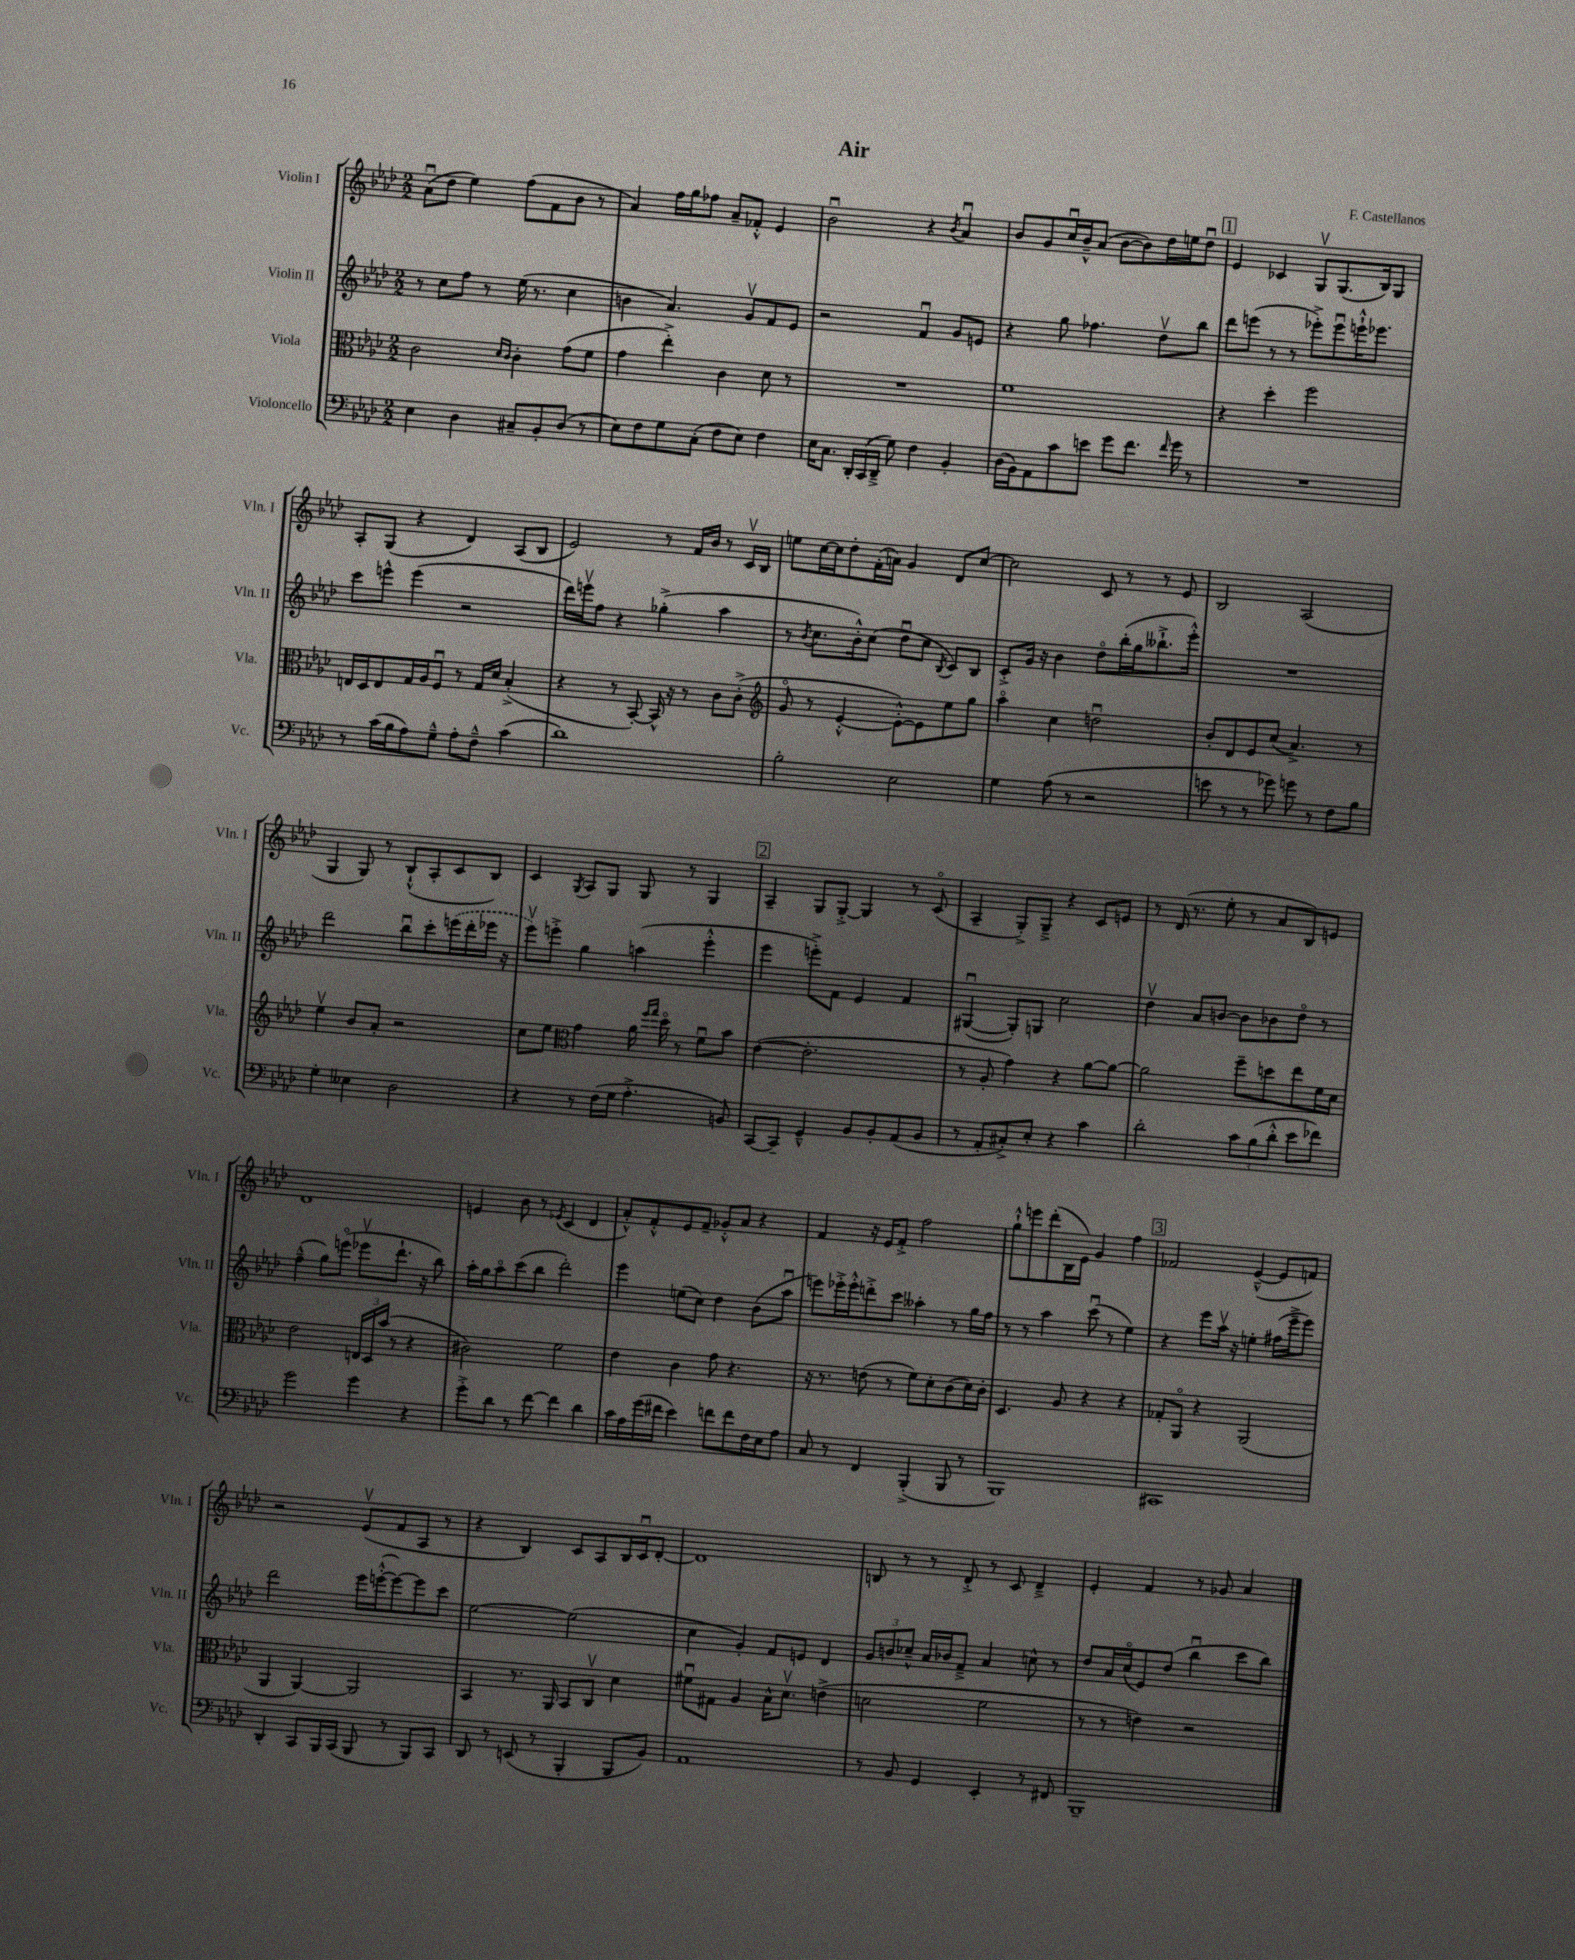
\header { title = "Air" composer = "F. Castellanos" }
<<
\new StaffGroup <<
\new Staff = "s0" \with { instrumentName = "Violin I" shortInstrumentName = "Vln. I" } {
    \clef treble \key aes \major \numericTimeSignature \time 2/2
    \autoBeamOff aes'8[\downbow( des''8] ees''4) f''8[( f'8 bes'8] r8 |
    aes'4) f''16[ g''16 fes''8] aes'8[-- fes'8]-.-^ ees'4 |
    bes'2\downbow r4 \acciaccatura { bes'8 } aes'4\downbow |
    bes'8[ g'8 c''16\downbow bes'16---^ aes'8]( bes'8[~ bes'8) des''16 e''16 des''8]\downbow |
    \mark \markup { \box "1" } ees'4 ces'4 g8[\upbow g8.( bes16) g8] |
    aes8[-. g8]( r4 des'4) aes8[( bes8] |
    ees'2) r8 f'16[ bes'16] r8 c'16[\upbow bes16] |
    e''8[ c''16~ c''16 des''8-. f'16-.( a'16]) g'4 des'8[ c''8]~ |
    c''2 c'8 r8 r8 ees'8 |
    bes2 aes2( |
    g4 g8) r8 bes8[-!-^( aes8-. c'8 bes8]) |
    c'4 \acciaccatura { g8 } aes8[ g8] g8 r8 g4 |
    \mark \markup { \box "2" } aes4-- g8[ g8]~-.-> g4 r8 c'8\flageolet( |
    aes4-- g8[-.->) g8]---> r4 c'8[ e'8] |
    r8 des'16( r8. ees''8-. r8 aes'8[ bes8) e'8] |
    des'1 |
    e'4 bes'8 r8 \acciaccatura { ees'8 } c'4( des'4 |
    aes'8[-.-^) f'8-.-^ ees'8 f'8]-- ges'8[-.-^ aes'8] r4 |
    f'4 r16 ees'16[ f'8]-.-> f''2 |
    g''8[-!-^ e'''8 des'''8-.( bes16 ees'16]) g'4 f''4 |
    \mark \markup { \box "3" } fes'2 ees'4~---^( ees'8[ f'8]) |
    r2 ees'8[\upbow( f'8 aes8] r8 |
    r4 bes4) c'8[ aes8 bes16 c'16\downbow des'8]~-. |
    des'1 |
    b8 r8 r8 des'8-.-> r8 c'8 des'4---> |
    ees'4-. f'4 r8 ges'8 aes'4 \bar "|." |
}
\new Staff = "s1" \with { instrumentName = "Violin II" shortInstrumentName = "Vln. II" } {
    \clef treble \key aes \major \numericTimeSignature \time 2/2
    \autoBeamOff r8 c''8[ f''8] r8 ees''16( r8. c''4 |
    b'4 aes'4.) g'8[\upbow f'8 ees'8] |
    r2 f'4\downbow g'8[ e'8] |
    r4 g''8 fes''4. des''8[\upbow bes''8] |
    \mark \markup { \box "1" } des'''8[ e'''8]( r8 r8 ees'''8[-.->) ees'''8\downbow e'''16-!-^ ees'''8.] |
    c'''8[ e'''8]-^ e'''4( r2 |
    des'''16[) e'''16\upbow f''8] r4 ges''4-.->( aes''4 |
    r8 \acciaccatura { bes'8 } c''8.[ bes'16-.-^) c''8]( des''8[\downbow c''8] \acciaccatura { bes8 } c'8[) bes8] |
    c'8[-.-> g'16] r16 bes'4 des''8[\flageolet bes''16-.( g''16 beses''8.-!-> ees'''16]-.-^) |
    R1 |
    des'''2 bes''8[\downbow c'''8-. \once \slurDashed e'''16( des'''16-. ees'''16] r16 |
    ees'''8[\upbow) e'''8]-.-> g''4 a''4( e'''4-.-^ |
    \mark \markup { \box "2" } ees'''4 e'''8[-.->) f'8] ees'4 f'4 |
    gis4~\downbow( gis8[-.) g8] c''2 |
    des''4\upbow aes'8[ b'8]~ b'8[ bes'8 des''8]\flageolet r8 |
    f''4---^( g''8[) e'''8]\flageolet( ees'''8[\upbow des'''8.]-! r16 bes''8) |
    aes''16[-. g''16 aes''8\flageolet c'''8( bes''8] des'''2-.) |
    ees'''4 e''8[( c''8]) des''4 bes'8[( aes''8]\downbow |
    e'''8[) ees'''16-.-> ees'''16-.-^ d'''8-.-> c'''8] aeses''4-. r8 g''16[ f''16] |
    r8 r8 aes''4 c'''8\downbow( r8 ees''4) |
    \mark \markup { \box "3" } r4 ees'''8[ aes''16]\upbow r16 e''4-. fis''16[( ees'''16---> ees'''8]) |
    des'''2 ees'''16[ e'''16~-.-^( e'''8~) e'''8 c'''8] |
    ees''2~ ees''2( |
    c''4 g'4-.) f'8[ e'8] des'4 |
    \tuplet 3/2 { g'8[ b'8 ces''8]---^ } aes'16[ bes'16 f'8]---> aes'4 c''8-^ r8 |
    des''8[ aes'16 c''16\flageolet( ees'8) des''8]( bes''4\downbow c'''8[ bes''8]) \bar "|." |
}
\new Staff = "s2" \with { instrumentName = "Viola" shortInstrumentName = "Vla." } {
    \clef alto \key aes \major \numericTimeSignature \time 2/2
    \autoBeamOff c'2 \grace { des'16[ c'16] } c'4-. g'8[( f'8] |
    g'4 ees''4-.->) c'4 des'8 r8 |
    R1 |
    f'1 |
    \mark \markup { \box "1" } r4 des''4-. f''2 |
    e16[ des16 e8 g16 aes16 f8]\downbow r8 g16[ des'16] bes4-.->( |
    r4 r8 bes,8~-.) bes,16-^ r16 r8 c'8[ c'8]-.->( |
    \clef treble g'8\flageolet r8 ees'4~-.-^ ees'8[~-.-^) ees'8 ees''8 g''8] |
    aes''4\flageolet c''4 d''2\downbow |
    bes'8[-. des'8 ees'8 c''8]( aes'4.->) r8 |
    ees''4\upbow bes'8[ aes'8]-. r2 |
    c''8[ ees''8] \clef alto g'4 aes'16 \grace { f''16[ g''16] } des''16\flageolet r8 f'8[\downbow bes'8] |
    \mark \markup { \box "2" } ees'4~( ees'2.-. |
    r8 aes8-. g'4) r4 aes'8[~ aes'8]~ |
    aes'2 f''8[-- d''8 ees''8 f'16 des'16] |
    ees'2 \tuplet 3/2 { e16[ des16 bes'16]( } r8 r4 |
    cis'2) f'2 |
    ees'4 c'4 g'8 r4. |
    r16 r8. e'8( r8 f'8[) des'8-. c'8( des'16) c'16]-. |
    des4. aes8 r4 r4 |
    \mark \markup { \box "3" } ges8[-. aes,8]\flageolet r4 aes,2( |
    aes,4 aes,4~) aes,2 |
    bes,4 r8. aes,16 bes,8[ c8]\upbow des'4 |
    fis'8[\downbow gis8] aes4 bes16[-^ des'8.]\upbow e'4->( |
    d'2 f'2 |
    r8 r8 e'4) r2 \bar "|." |
}
\new Staff = "s3" \with { instrumentName = "Violoncello" shortInstrumentName = "Vc." } {
    \clef bass \key aes \major \numericTimeSignature \time 2/2
    \autoBeamOff ees4 des4 cis8[-- bes,8-. des8]( r8 |
    ees8[) f8 g8 c8]-.( f8[ ees8]) f4 |
    ees16[ c8.] \tuplet 3/2 { des,16[-. c,16( des,16]---> } g8) f4 bes,4-. |
    des16[( bes,16) aes,8 c'8 e'8] g'8[ f'8.] \grace { f'16 } g'16 r8 |
    \mark \markup { \box "1" } R1 |
    r8 c'16[( bes16 aes8) g8]---^ aes8[-. f8]---^ c'4( |
    des'1) |
    bes2-. ees2 |
    g4 aes8( r8 r2 |
    e'8 r8 r8 ges'8) g'8 r8 f8[ bes8] |
    g4-. eeses4 des2 |
    r4 r8 f16[( g16] aes4.-.-> b,8) |
    \mark \markup { \box "2" } c,8[~ c,8]-- g,4---^ bes,8[ bes,8-. aes,8( bes,8] |
    r8 aes,8[-. cis8-.->) ees8]-. r4 c'4 |
    des'2-. \tuplet 3/2 { c'8[ bes8( des'8]-.-^ } ees'8[ fes'8]) |
    g'2 g'4 r4 |
    g'8[-.-> des'8] r8 f'8~ f'4 des'4 |
    c'16[ aes16 g'16( fis'16] ees'4) f'8[ f'8 f16 ees16 aes8] |
    c8 r8 f,4 bes,,4-.->( bes,,8 r8 |
    bes,,1) |
    \mark \markup { \box "3" } cis,1 |
    des,4-. c,8[ bes,,16 c,16]( bes,,8 r8 bes,,8[) c,8] |
    des,8 r8 e,8( r8 bes,,4-. bes,,8[ bes,8]) |
    aes,1 |
    r8 bes,8 g,4 ees,4-. r8 fis,8 |
    bes,,1-- \bar "|." |
}
>>
>>
\layout { \context { \Score \remove "Bar_number_engraver" } }
